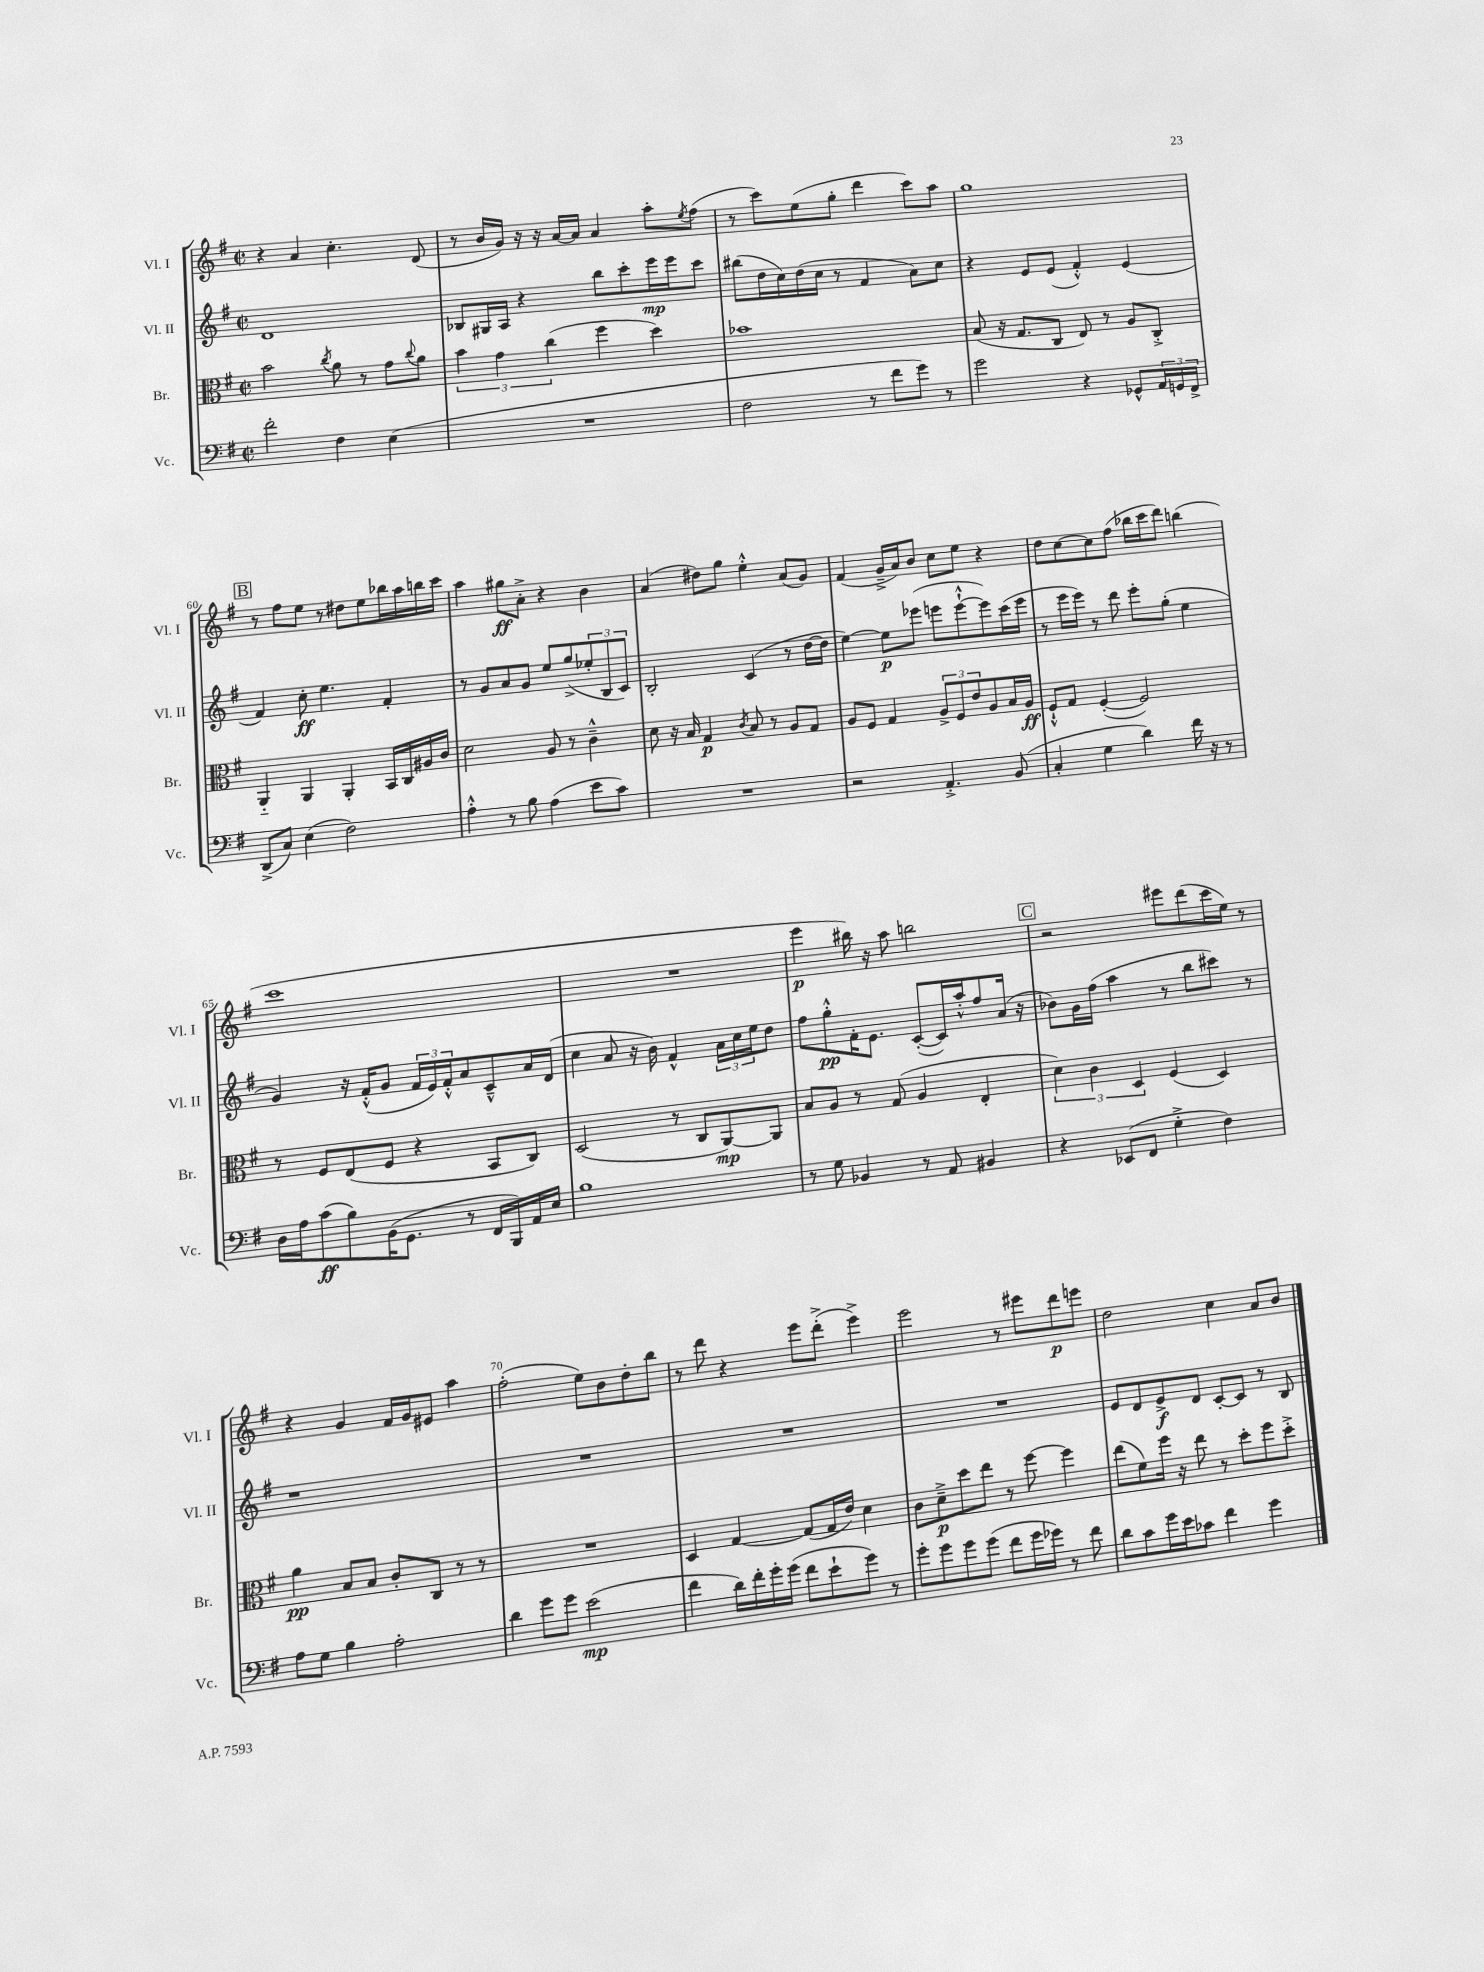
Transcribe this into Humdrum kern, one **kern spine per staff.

**kern	**dynam	**kern	**dynam	**kern	**dynam	**kern	**dynam
*part4	*part4	*part3	*part3	*part2	*part2	*part1	*part1
*staff4	*staff4	*staff3	*staff3	*staff2	*staff2	*staff1	*staff1
*I"Vc.	*	*I"Br.	*	*I"Vl. II	*	*I"Vl. I	*
*I'Vc.	*	*I'Br.	*	*I'Vl. II	*	*I'Vl. I	*
*clefF4	*	*clefC3	*	*clefG2	*	*clefG2	*
*k[f#]	*	*k[f#]	*	*k[f#]	*	*k[f#]	*
*M2/2	*	*M2/2	*	*M2/2	*	*M2/2	*
*met(c|)	*	*met(c|)	*	*met(c|)	*	*met(c|)	*
=56	=56	=56	=56	=56	=56	=56	=56
2f#'\	.	2b\	.	1d	.	4r	.
.	.	.	.	.	.	4a/	.
.	.	8qcc/	.	.	.	.	.
4F#\	.	8a\	.	.	.	4.cc'\	.
.	.	8r	.	.	.	.	.
(4E\	.	8g\L	.	.	.	.	.
.	.	8qqcc/	.	.	.	.	.
.	.	8a\J	.	.	.	(8d/	.
=57	=57	=57	=57	=57	=57	=57	=57
1r	.	6b\	.	8B-X/L	.	8r	.
.	.	.	.	16G#X/L	.	16b/LL	.
.	.	6g\	.	.	.	.	.
.	.	.	.	16A/JJ	.	16g/JJ)	.
.	.	.	.	4r	.	16r	.
.	.	.	.	.	.	16r	.
.	.	(6cc\	.	.	.	.	.
.	.	.	.	.	.	[16a/LL	.
.	.	.	.	.	.	16a/JJ]	.
.	.	4ff#\	.	8bb\L	.	4a/	.
.	.	.	.	8ccc'\	.	.	.
.	.	4dd\)	.	16eee\L	mp	8aa'\L	.
.	.	.	.	16eee\J	.	.	.
.	.	.	.	.	.	8qee/	.
.	.	.	.	8ccc\J	.	(8ff#\J	.
=58	=58	=58	=58	=58	=58	=58	=58
2F#\	.	1b-X	.	(8bb#X\L	.	8r	.
.	.	.	.	16dd\L	.	8ccc\L)	.
.	.	.	.	16cc\)	.	.	.
.	.	.	.	(16dd\	.	(8ee\	.
.	.	.	.	16cc\JJ	.	.	.
.	.	.	.	8r	.	8gg'\J	.
8r	.	.	.	4f#/	.	4ddd\	.
8f#\L	.	.	.	.	.	.	.
8g\J)	.	.	.	8a\L)	.	8ccc\L)	.
8r	.	.	.	8cc\J	.	8aa\J	.
=59	=59	=59	=59	=59	=59	=59	=59
2g\	.	(8B/	.	4r	.	1gg	.
.	.	16r	.	.	.	.	.
.	.	8.G/L	.	.	.	.	.
.	.	.	.	8e/L	.	.	.
.	.	8C/J	.	(8e/J	.	.	.
4r	.	8E/)	.	4f#'^^/)	.	.	.
.	.	8r	.	.	.	.	.
8GG-X^^/L	.	8A/L	.	(4e/	.	.	.
24AA/L	.	8C'^/J	.	.	.	.	.
24GGn/	.	.	.	.	.	.	.
24FF#^/JJ	.	.	.	.	.	.	.
!!LO:LB:g=z
!!LO:REH:place=s1:t=B
=60	=60	=60	=60	=60	=60	=60	=60
(8DD^/L	.	4AA/	.	4f#/)	.	8r	.
8C/J)	.	.	.	.	.	8ff#\L	.
(4E\	.	4AA/	.	8cc'\	ff	8ee\J	.
.	.	.	.	4.ee\	.	8r	.
2F#\)	.	4AA'/	.	.	.	8dd#X\L	.
.	.	.	.	.	.	8ee\	.
.	.	16BB/LL	.	4f#'/	.	16bb-X\L	.
.	.	16C/	.	.	.	16aa\	.
.	.	16A#X/	.	.	.	16bbn\	.
.	.	16c/JJ	.	.	.	16ccc\JJ	.
=61	=61	=61	=61	=61	=61	=61	=61
4A'^^\	.	2d\	.	8r	.	4aa\	.
.	.	.	.	8g/L	.	.	.
8r	.	.	.	8a/	.	8gg#X\L	ff
8B\	.	.	.	8g/J	.	8a'^\J	.
(4A\	.	8A/	.	8ee/L	.	4r	.
.	.	8r	.	(8gg^/	.	.	.
8e\L	.	4c~^^\	.	12ee-X'/	.	4b\	.
.	.	.	.	12B/	.	.	.
8c\J)	.	.	.	.	.	.	.
.	.	.	.	12c/J)	.	.	.
=62	=62	=62	=62	=62	=62	=62	=62
1r	.	8d\	.	2B'/	.	(4a/	.
.	.	16r	.	.	.	.	.
.	.	16B/	.	.	.	.	.
.	.	4G/	p	.	.	8dd#X\L)	.
.	.	.	.	.	.	8gg\J	.
.	.	8qc/	.	.	.	.	.
.	.	8B/	.	(4c/	.	4ee'^^\	.
.	.	8r	.	.	.	.	.
.	.	8A/L	.	8r	.	(8a/L	.
.	.	8G/J	.	[16dd\LL	.	8g/J)	.
.	.	.	.	16dd\JJ]	.	.	.
=63	=63	=63	=63	=63	=63	=63	=63
2r	.	8A/L	.	[4ee\)	.	(4f#/	.
.	.	8F#/J	.	.	.	.	.
.	.	4G/	.	8ee\L]	p	16g~^/LL	.
.	.	.	.	.	.	16a/J)	.
.	.	.	.	(8eee-X\J	.	8b/J	.
4.AA'^/	.	12A^/L	.	8eeen\L	.	8cc\L	.
.	.	12F#/	.	.	.	.	.
.	.	.	.	[8eee`^^\	.	8ee\J	.
.	.	12e/	.	.	.	.	.
.	.	8A/	.	8eee\])	.	4r	.
(8BB/	.	16B/L	.	(16ccc\L	.	.	.
.	.	16A/JJ	ff	16eee\JJ	.	.	.
=64	=64	=64	=64	=64	=64	=64	=64
4C'/	.	8F#`^^/L	.	8r	.	8dd\L	.
.	.	8G/J	.	16eee\LL	.	[8cc\	.
.	.	.	.	16eee\JJ)	.	.	.
4G\	.	([4F#'/	.	8r	.	8cc\]	.
.	.	.	.	8ddd\	.	(8ff#\J	.
4d\)	.	2F#/])	.	8eee'\L	.	16bb-X\LL	.
.	.	.	.	.	.	16ccc\J	.
.	.	.	.	(8gg'\J	.	8ddd\J)	.
16f#\	.	.	.	4ee\	.	(4bbn\	.
16r	.	.	.	.	.	.	.
8r	.	.	.	.	.	.	.
!!LO:LB:g=z
=65	=65	=65	=65	=65	=65	=65	=65
16D\LL	.	8r	.	4g/)	.	1ccc	.
16A\J	.	.	.	.	.	.	.
(8c\	ff	8F#/L	.	.	.	.	.
8B\)	.	(8E/	.	16r	.	.	.
.	.	.	.	(16f#'^^/KL	.	.	.
(16BB\K	.	8F#/J	.	8g/J	.	.	.
8.GG\J	.	.	.	.	.	.	.
.	.	4r	.	24f#/LL	.	.	.
.	.	.	.	24e/)	.	.	.
.	.	.	.	24f#'^^/J	.	.	.
8r	.	.	.	8a/	.	.	.
16FF#/LL	.	8BB/L	.	8c~^^/	.	.	.
16BBB/)	.	.	.	.	.	.	.
16AA/	.	8C/J)	.	16a/L	.	.	.
16E/JJ	.	.	.	(16d/JJ	.	.	.
=66	=66	=66	=66	=66	=66	=66	=66
1B	.	(2D/	.	4cc\	.	1r	.
.	.	.	.	8a/	.	.	.
.	.	.	.	16r	.	.	.
.	.	.	.	16b\)	.	.	.
.	.	8r	.	4f#^^/	.	.	.
.	.	8C/L	.	.	.	.	.
.	.	[8AA/)	mp	24a\LL	.	.	.
.	.	.	.	24cc\	.	.	.
.	.	.	.	24ee\J	.	.	.
.	.	8AA/J]	.	8dd\J	.	.	.
=67	=67	=67	=67	=67	=67	=67	=67
8r	.	8B/L	.	8ff#\L	.	4eee\	p
8G\	.	8A/J	.	8gg'^^\	pp	.	.
4BB-X/	.	8r	.	16f#'\K	.	16bb#X\)	.
.	.	.	.	8.e\J	.	16r	.
.	.	(8G/	.	.	.	8aa\	.
8r	.	4A/	.	([8c'/L	.	2bbn\	.
8AA/	.	.	.	16c/L])	.	.	.
.	.	.	.	16aa'^^/J	.	.	.
4BB#X/	.	4E'/	.	8ff#/	.	.	.
.	.	.	.	(16a/Jk	.	.	.
.	.	.	.	16r	.	.	.
!!LO:REH:place=s1:t=C
=68	=68	=68	=68	=68	=68	=68	=68
4r	.	6d\)	.	8b-X\L)	.	2r	.
.	.	.	.	16g\L	.	.	.
.	.	6c\	.	.	.	.	.
.	.	.	.	(16ff#\JJ	.	.	.
(8EE-X/L	.	.	.	4aa\	.	.	.
.	.	6D/	.	.	.	.	.
8FF#/J	.	.	.	.	.	.	.
4G'^\	.	(4F#/	.	8r	.	8eee#X\L	.
.	.	.	.	8bb\L	.	(8ddd\	.
4F#\)	.	4D/)	.	8ccc#X\J)	.	16ccc\L	.
.	.	.	.	.	.	16ee\JJ)	.
.	.	.	.	8r	.	8r	.
!!LO:LB:g=z
=69	=69	=69	=69	=69	=69	=69	=69
8A\L	.	4a\	pp	1r	.	4r	.
8G\J	.	.	.	.	.	.	.
4B\	.	8B/L	.	.	.	4g/	.
.	.	8B/J	.	.	.	.	.
2A'\	.	8c'/L	.	.	.	16f#/LL	.
.	.	.	.	.	.	16g/J	.
.	.	8C/J	.	.	.	8e#X/J	.
.	.	8r	.	.	.	4aa\	.
.	.	8r	.	.	.	.	.
=70	=70	=70	=70	=70	=70	=70	=70
4d\	.	1r	.	1r	.	(2ff#'\	.
8g\L	.	.	.	.	.	.	.
8g\J	.	.	.	.	.	.	.
(2e\	mp	.	.	.	.	8ee\L)	.
.	.	.	.	.	.	8b\	.
.	.	.	.	.	.	8dd'\	.
.	.	.	.	.	.	8bb\J	.
=71	=71	=71	=71	=71	=71	=71	=71
4f#\	.	4D/	.	1r	.	8r	.
.	.	.	.	.	.	8ddd\	.
16d\LL)	.	[4G/	.	.	.	4r	.
16f#'\	.	.	.	.	.	.	.
16g'\	.	.	.	.	.	.	.
(16g\JJ	.	.	.	.	.	.	.
8f#\L	.	(8G/L]	.	.	.	8eee\L	.
8e`\	.	16G/L	.	.	.	(8ddd'^\J	.
.	.	16e/JJ)	.	.	.	.	.
8g\J)	.	4d\	.	.	.	4eee^\)	.
8r	.	.	.	.	.	.	.
=72	=72	=72	=72	=72	=72	=72	=72
8g'\L	.	8c\L	.	1r	.	2eee\	.
8g\	.	8d~^\	p	.	.	.	.
8g\	.	8dd\	.	.	.	.	.
(8g\J	.	8ee\J	.	.	.	.	.
8f#\L	.	8r	.	.	.	8r	.
16g\L	.	[8ff#\	.	.	.	8eee#X\L	.
16g-X\JJ)	.	.	.	.	.	.	.
8r	.	4ff#\]	.	.	.	8ddd\	p
8f#\	.	.	.	.	.	8eeen\J	.
=73	=73	=73	=73	=73	=73	=73	=73
8d\L	.	(8ee\L	.	8e/L	.	2dd\	.
8c\	.	8f#\)	.	8d/	.	.	.
16g\L	.	16ff#\Jk	.	8e^/	f	.	.
16e\J	.	16r	.	.	.	.	.
8c-X\J	.	8ee\	.	8d/J	.	.	.
4f#\	.	8r	.	[8c'/L	.	4cc\	.
.	.	8dd'\L	.	8c/J]	.	.	.
4g\	.	8ff#\	.	8r	.	8a/L	.
.	.	8dd'^\J	.	8B/	.	8b/J	.
==	==	==	==	==	==	==	==
*-	*-	*-	*-	*-	*-	*-	*-
